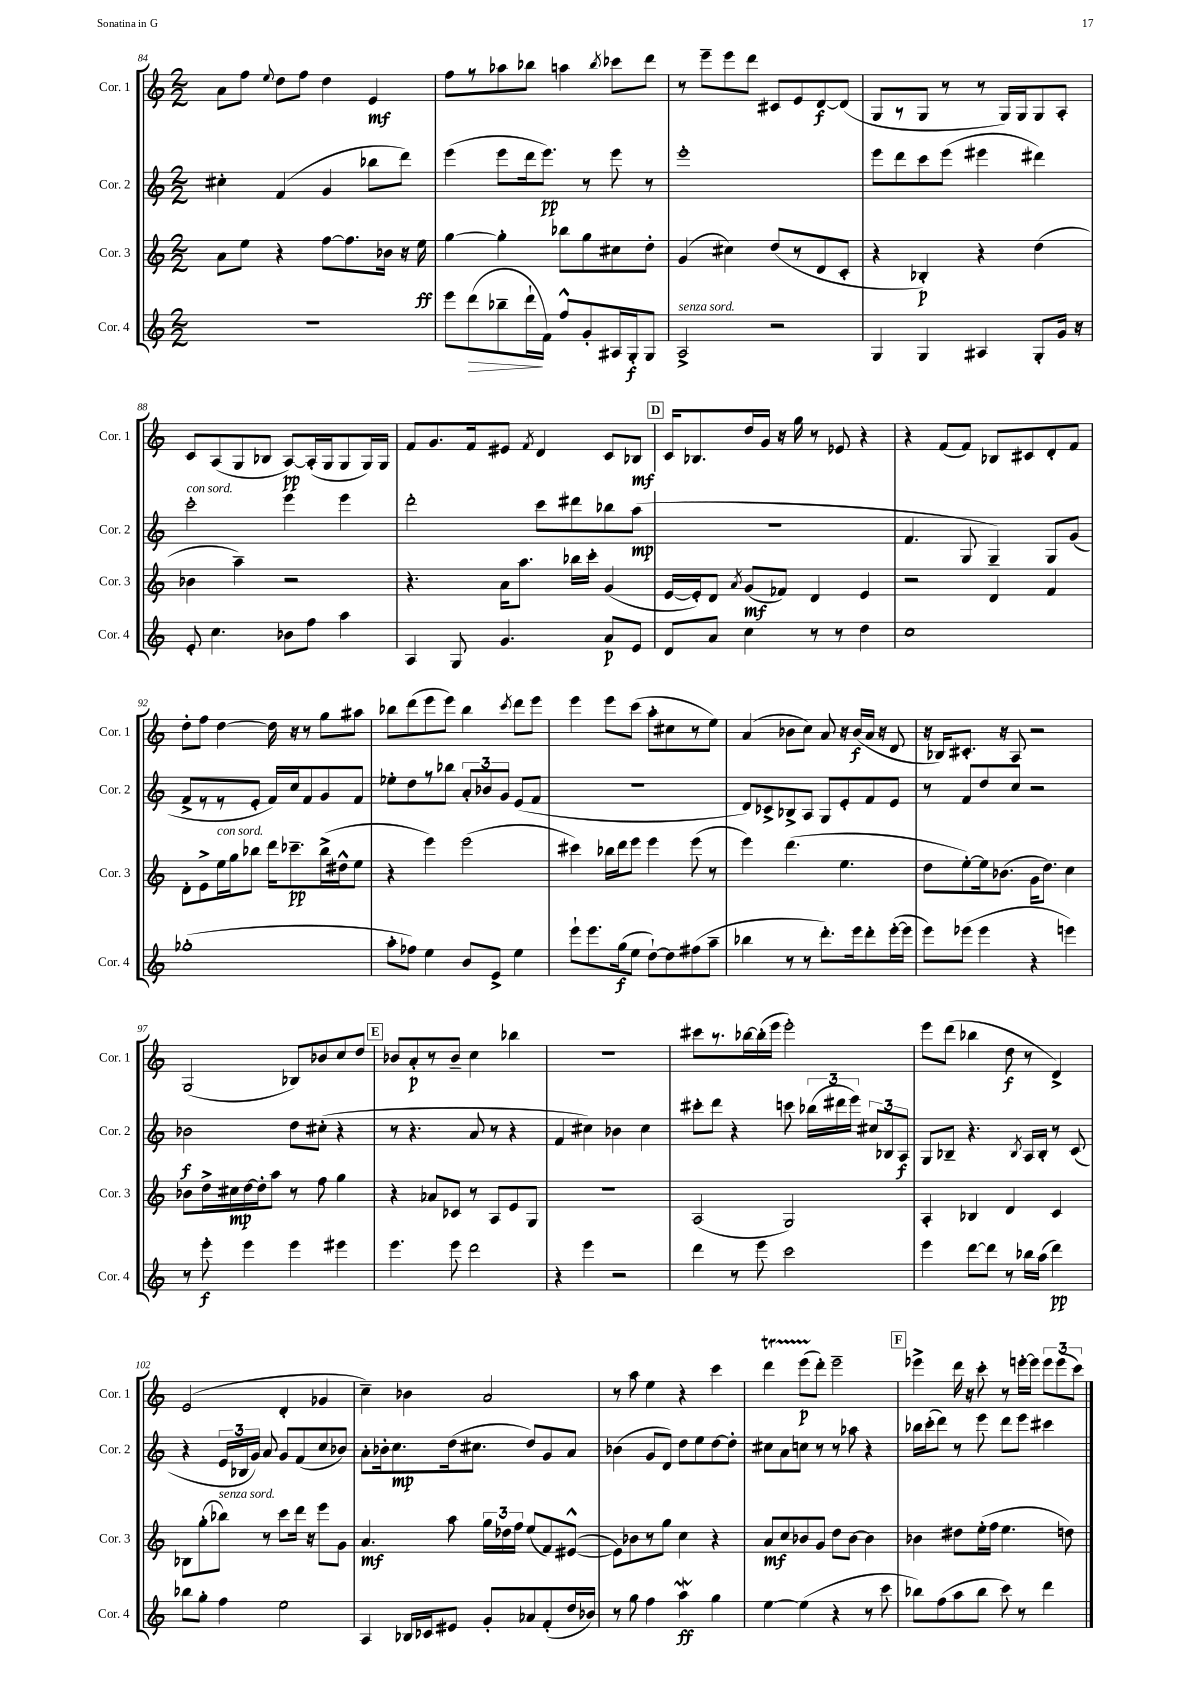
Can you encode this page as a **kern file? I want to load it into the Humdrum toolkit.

**kern	**kern	**kern	**kern
*staff4	*staff3	*staff2	*staff1
*clefG2	*clefG2	*clefG2	*clefG2
*k[]	*k[]	*k[]	*k[]
*M2/2	*M2/2	*M2/2	*M2/2
1r	8a	4cc#'	8a
.	8ee	.	8ff
.	.	.	8qqee
.	4r	(4f	8dd
.	.	.	8ff
.	[8ff	4g	4dd
.	8.ff]	.	.
.	.	8bb-	4e
.	16b-	.	.
.	16r	8ddd)	.
.	16ee	.	.
=	=	=	=
8eee	[4gg	(4eee	8ff
(8ddd	.	.	8r
8bb-~	4gg']	8eee	8aa-
16ddd`	.	16ddd	8bb-
16f)	.	8.eee)	.
8ff^^	8bb-	.	4aa
8g'	8gg	8r	.
.	.	.	8qbb-
16A#	8cc#	8eee	8ccc-
16G'	.	.	.
8G	8dd'	8r	8ddd
=	=	=	=
2A^	(4g	1eee'	8r
.	.	.	8eee~
.	4cc#)	.	8eee
.	.	.	8ddd
2r	(8dd	.	8c#
.	8r	.	8e
.	8d	.	[8d
.	8c'	.	(8d]
=	=	=	=
4G	4r	8eee	8G
.	.	8ddd	8r
4G	4B-')	8ccc	8G
.	.	(8eee	8r
4A#	4r	4eee#	8r
.	.	.	16G)
.	.	.	16G
8G'	(4dd	4ddd#)	8G
16g	.	.	8A'
16r	.	.	.
=	=	=	=
8e'	4b-	2ccc'	8c
4.cc	.	.	(8A
.	4aa~)	.	8G
.	.	.	8B-
8b-	2r	4eee	[8A)
8ff	.	.	(16A']
.	.	.	16G
4aa	.	4eee	8G
.	.	.	16G)
.	.	.	16G
=	=	=	=
4A	4.r	2ddd'	8f
.	.	.	8.g
8G	.	.	.
.	.	.	16f
4.g	16a	.	8e#
.	8.aa	.	.
.	.	.	8qf
.	.	8ccc	4d
.	16bb-	8ddd#	.
.	16ccc'	.	.
8a	(4g	8bb-	8c
8e	.	(8aa	8B-
=	=	=	=
8d	[16e	1r	16c
.	16e'])	.	8.B-
8a	8d	.	.
.	8qa	.	.
4cc	(8g	.	16dd
.	.	.	16g
.	8f-)	.	16r
.	.	.	16gg
8r	4d	.	8r
8r	.	.	8e-
4dd	4e	.	4r
=	=	=	=
1cc	2r	4.f	4r
.	.	.	(8f
.	.	8G	8f)
.	4d	4G~)	8B-
.	.	.	8c#
.	4f	8G	8d'
.	.	(8g	8f
=	=	=	=
(1gg-'	8d'	8f^	8dd'
.	8e^	8r	8ff
.	16ee	8r	[4dd
.	16gg	.	.
.	8bb-	8e'	.
.	16ddd	16f)	16dd]
.	8.ccc-~	16cc	16r
.	.	8f	8r
.	(16bb-^	8g	8gg
.	16dd#^^	.	.
.	8ee	8f	8aa#
=	=	=	=
8aa'	4r	8ee-'	8bb-
8ff-)	.	8dd	(8ddd
4ee	4eee)	8r	8eee
.	.	8bb-	8eee)
8b	(2eee	12a'	4bb-
.	.	12b-	.
8e^	.	.	.
.	.	12g	.
.	.	.	8qccc
4ee	.	(8e	8ddd
.	.	8f	8eee
=	=	=	=
8eee`	4ccc#)	1r	4eee
8.eee	.	.	.
.	16bb-	.	8eee
(16gg	16ddd	.	.
8ee	8eee	.	(8ccc
[8dd`)	4eee	.	8aa'
8dd]	.	.	8cc#
(8ff#	(8eee	.	8r
8aa~	8r	.	8ee)
=	=	=	=
4bb-	4eee)	8d)	(4a
.	.	8c-^	.
8r	(4.ddd	8B-^	8b-
8r	.	8A	8cc)
8.ddd')	.	8G	8a
.	4.ee	8e'	16r
16eee	.	.	(16b-
8ddd'	.	8f	16a
.	.	.	16r
([16eee'	.	8e	8d
16eee]	.	.	.
=	=	=	=
8eee)	8dd	8r	16r
.	.	.	16B-)
(8eee-	[8ee')	8f	8.c#'
4eee-	16ee]	8dd	.
.	(8.b-	.	16r
.	.	8cc	8A
4r	16g	2r	2r
.	8.dd)	.	.
4eee)	4cc	.	.
=	=	=	=
8r	8b-	2b-	(2G
8eee'	16dd^	.	.
.	16cc#	.	.
4eee	[16dd	.	.
.	16dd']	.	.
.	8aa	.	.
4eee	8r	8dd	8B-)
.	8ff	(8cc#'	8b-
4eee#	4gg	4r	8cc
.	.	.	8dd
=	=	=	=
4.eee	4r	8r	8b-
.	.	4.r	8a'
.	8a-	.	8r
8eee	8c-	.	8b-~
2ddd	8r	8a	4cc
.	8A	8r	.
.	8e	4r	4bb-
.	8G	.	.
=	=	=	=
4r	1r	4f	1r
4eee	.	4cc#)	.
2r	.	4b-	.
.	.	4cc#	.
=	=	=	=
4ddd	(2A	8ccc#'	8ccc#
.	.	8ddd	8.r
8r	.	4r	.
.	.	.	[16bb-
8eee	.	.	(16bb-']
.	.	.	16eee
2ccc	2G)	8ccc	2eee')
.	.	(24bb-	.
.	.	24ddd#	.
.	.	24eee)	.
.	.	12cc#	.
.	.	12B-	.
.	.	12A	.
=	=	=	=
4eee	4A'	8G	8eee
.	.	8B-~	(8ddd
[8ddd	4B-	4.r	4bb-
8ddd]	.	.	.
8r	4d	.	8dd
.	.	8qB-	.
16bb-	.	16A	8r
(16aa	.	16B-'	.
4ddd)	4c	8r	4d^)
.	.	(8c	.
=	=	=	=
8bb-	8B-	4r	(2e
8gg'	(8gg'	.	.
4ff	8bb-)	24e	.
.	.	24B-	.
.	.	24g)	.
.	8r	8a	.
2ee	8ccc	8g	4d'
.	16ddd	(8f	.
.	16r	.	.
.	8eee	8cc	4g-
.	8g	8b-)	.
=	=	=	=
4A	4.a	8a'	4cc~)
.	.	16b-'	.
.	.	8.cc	.
16B-	.	.	4b-
16c-	.	.	.
8e#	8aa	(16dd	.
.	.	8.cc#	.
8g'	24gg	.	2a
.	24dd-	.	.
.	24ff	.	.
8a-	(8ee	8dd)	.
(8f'	8f)	8g	.
16dd	([8e#^^	8a	.
16b-)	.	.	.
=	=	=	=
8r	8e#])	(4b-	8r
8gg	8b-	.	8aa
4ff	8r	8g	4ee
.	8gg	8d)	.
4aa	4cc	8dd	4r
.	.	8ee	.
4gg	4r	[8dd	4ccc
.	.	8dd']	.
=	=	=	=
[4ee	8a	8cc#	4ddd
.	8cc	8a	.
(4ee]	8b-	8cc	(8eee
.	8g	8r	8ddd')
4r	8dd	8r	2eee~
.	[8b-	8aa-	.
8r	4b-]	4r	.
8ccc	.	.	.
=	=	=	=
8bb-)	4b-	16bb-	4eee-^
.	.	(16ccc'	.
(8ff	.	8ddd)	.
8aa	8dd#	8r	16ddd
.	.	.	16r
8bb-	(16ee'	8eee	8ccc'
.	16ff	.	.
8ccc)	4.ee	8ddd	8r
8r	.	8eee	[16eee'
.	.	.	16eee]
4ddd	.	4ccc#	12eee
.	.	.	(12eee
.	8dd)	.	.
.	.	.	12ccc)
==	==	==	==
*-	*-	*-	*-
